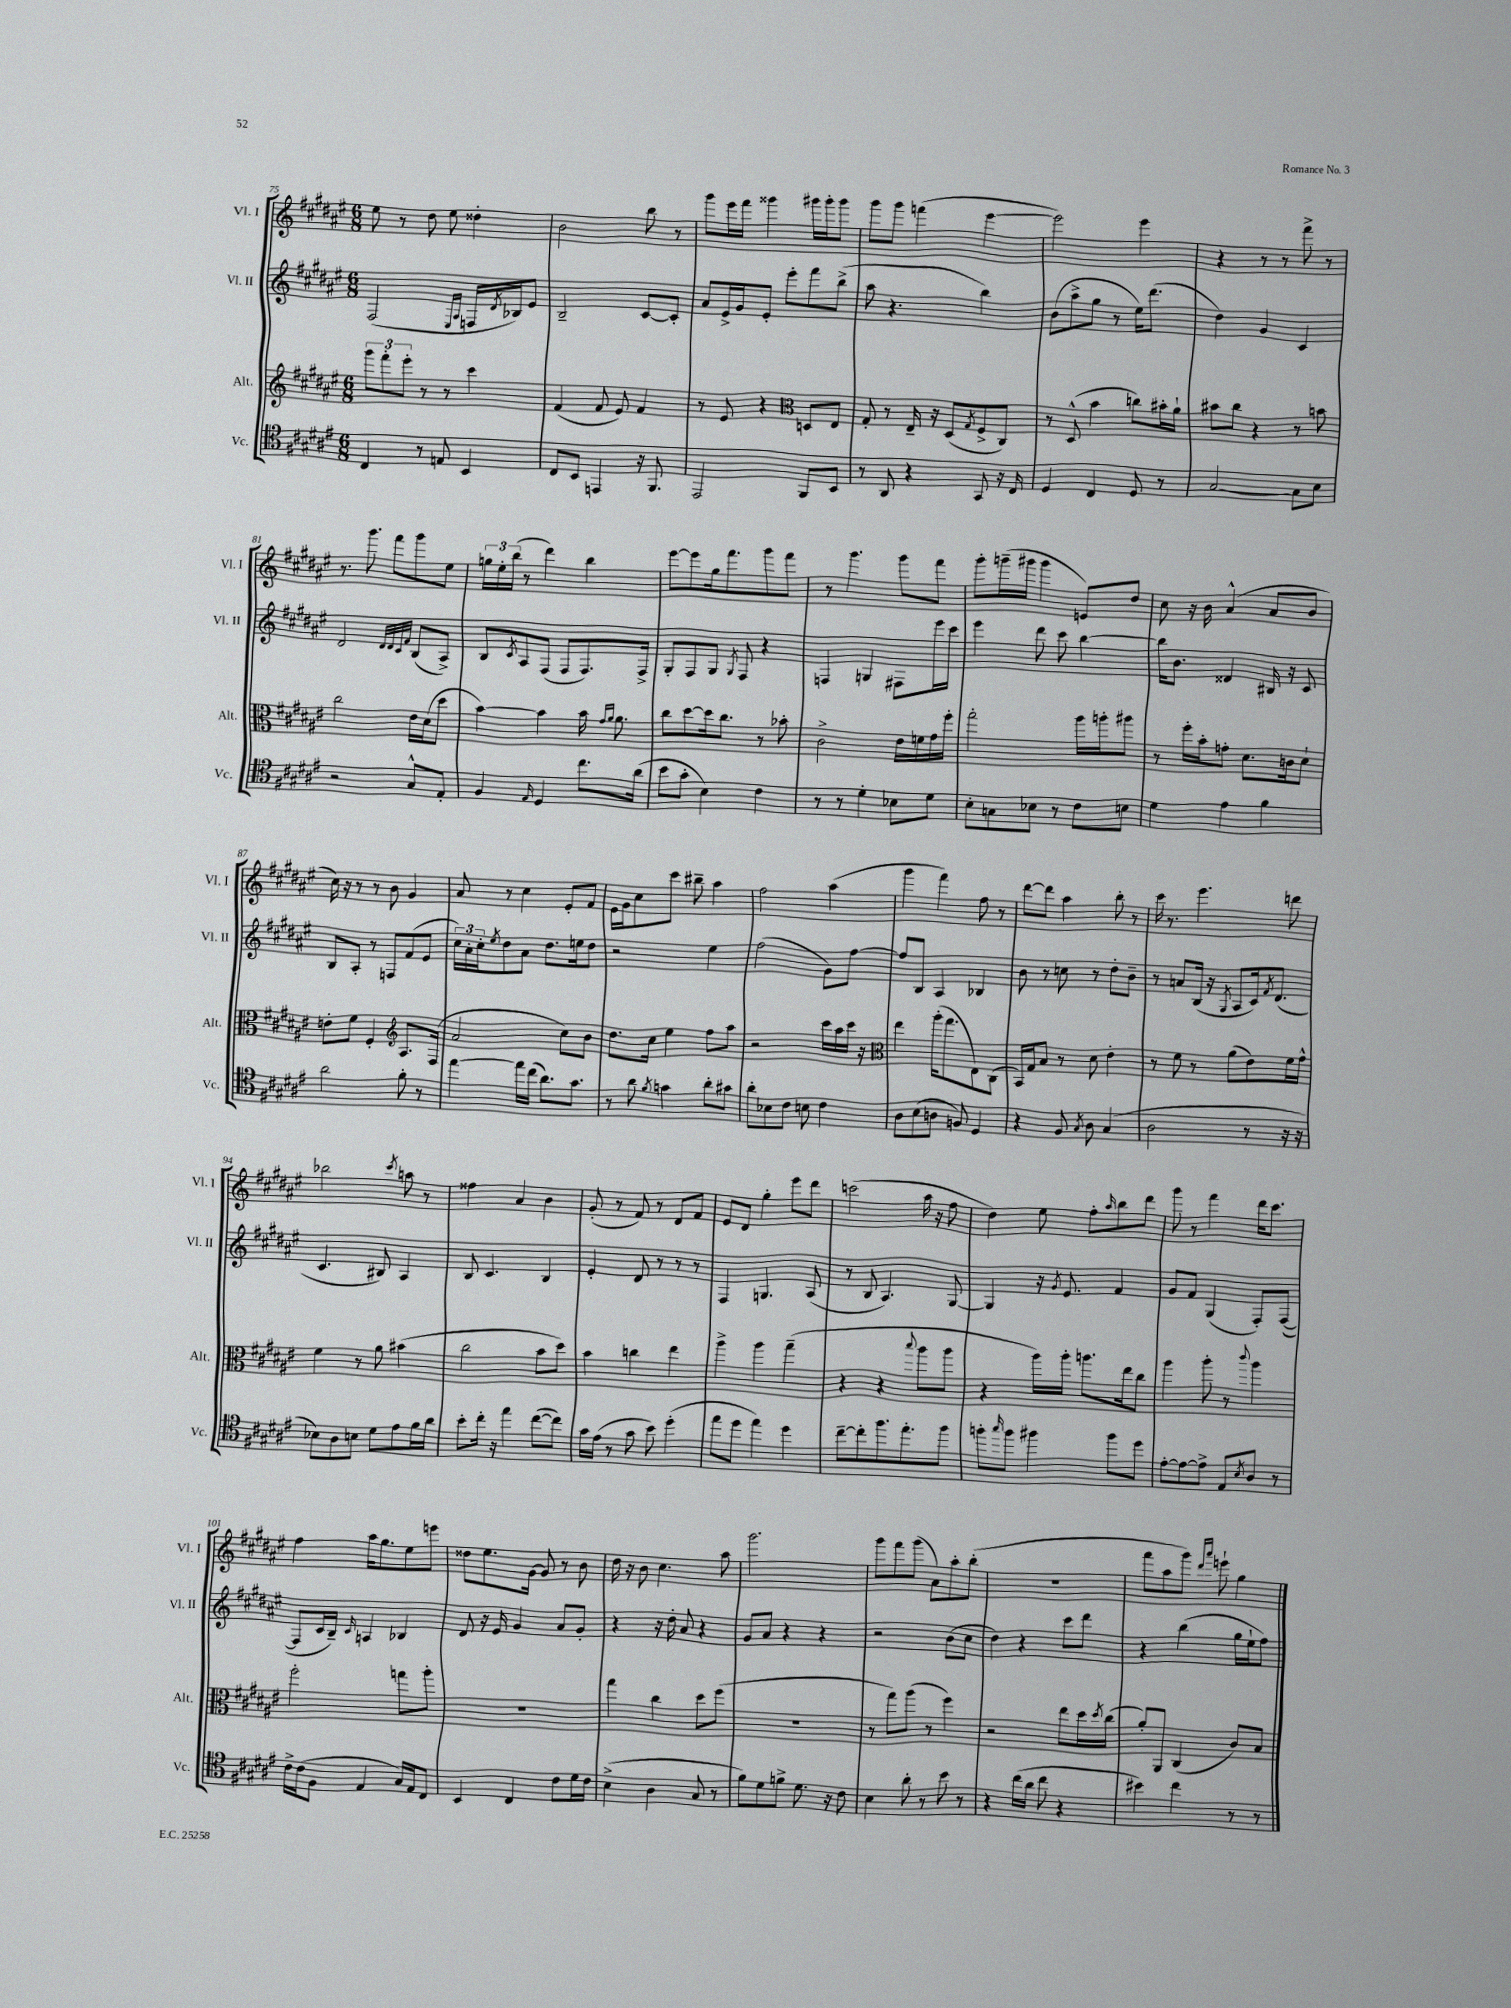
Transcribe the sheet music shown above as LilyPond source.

<<
\new StaffGroup <<
\new Staff = "s0" \with { instrumentName = "Vl. I" shortInstrumentName = "Vl. I" } {
    \clef treble \key fis \major \numericTimeSignature \time 6/8
    eis''8 r8 dis''8 eis''8 disis''4-. |
    b'2 b''8 r8 |
    gis'''8 eis'''16 fis'''16 gisis'''4 gis'''16 gis'''16-. gis'''8 |
    gis'''8 gis'''8 f'''4( eis'''4~ |
    eis'''2) eis'''4 |
    r4 r8 r8 fis'''8-> r8 |
    r8. gis'''8. fis'''8 gis'''8 eis''8 |
    \tuplet 3/2 { g''16 eis''16-. b''16( } r8 dis'''4) b''4 |
    eis'''8~ eis'''8 gis''16 fis'''8. gis'''8 fis'''8 |
    r8 gis'''4. gis'''8 fis'''8 |
    gis'''8-. g'''16--( gis'''16 gis'''4 e'8) dis''8 |
    cis''8 r16 b'16 ais'4-^( ais'8 b'8 |
    cis''16) r16 r8 r8 b'8 gis'4 |
    ais'8 r8 cis''4 eis'8-. fis'8 |
    eis'16 gis'16 cis''8 cis'''8 bis''8-- ais''4 |
    fis''2 ais''4( |
    gis'''4 fis'''4) fis''8 r8 |
    dis'''8~ dis'''8 ais''4 b''8-. r8 |
    cis'''16 r8. eis'''4. d'''8 |
    bes''2 \acciaccatura { cis'''8 } a''8 r8 |
    fisis''4 ais'4 b'4 |
    gis'8-.( r8 fis'8) r8 dis'8 fis'8 |
    eis'8 dis'8 gis''4-. eis'''8 dis'''8 |
    c'''2( ais''16 r16 fis''8 |
    dis''4) eis''8 fis''8-. \grace { ais''16 } b''8 dis'''8 |
    gis'''8 r8 fis'''4 dis'''16 cis'''8. |
    fis''4 ais''16 gis''8. eis''8 e'''8 |
    disis''8 eis''8. gis'16~ gis'8 r8 b'8 |
    dis''16 r16 b'8 cis''4. ais''8 |
    gis'''2. |
    gis'''8 fis'''8 gis'''8( ais'8) ais''8-. b''8-.( |
    R2. |
    fis'''8 ais''8 gis'''8) \grace { dis'''16 ais'''16 } e'''8-! gis''4 \bar "|." |
}
\new Staff = "s1" \with { instrumentName = "Vl. II" shortInstrumentName = "Vl. II" } {
    \clef treble \key fis \major \numericTimeSignature \time 6/8
    fis2( \grace { eis16 ais16 } f16 \acciaccatura { dis'8 } bes16) eis'8 |
    b2-- cis'8~ cis'8-. |
    ais'8 eis'16-> gis'16 eis'8-. eis'''8-. fis'''8 b''8->( |
    ais''8 r4. b''4) |
    b'8( ais''8-> gis''8 r8 eis''16) dis'''8.( |
    dis''4) gis'4 cis'4 |
    dis'2 \grace { dis'32 dis'32 cis'32 fis'32 } b8( ais8->) |
    b8 \acciaccatura { cis'8 } ais8 fis8( fis8 fis8.) fis16-> |
    gis8-. fis8 gis8 \acciaccatura { gis8 } fis8 r4 |
    f4 g4 fis8 eis'''16 cis'''16 |
    eis'''4 dis'''8 cis'''8 b''4~ |
    b''16 b'8. disis'4 bis16 r16 cis'8 |
    b8 ais8-. r8 f8 fis'8( eis'8 |
    \tuplet 3/2 { cis''16) ais'16-. cis''16-. } \acciaccatura { eis''8 } dis''8 ais'8 dis''8. e''16 dis''8 |
    r2 eis''4 |
    fis''2( gis'8) fis''8~ |
    fis''8 b8 ais4 bes4 |
    b'8 r8 c''8 r8 dis''8-. b'8-- |
    r8 a'8 b16( r16 \acciaccatura { gis8 } ais8 cis'16) \acciaccatura { fis'8 } dis'8.( |
    cis'4. bis8) ais4 |
    b8 cis'4. b4 |
    eis'4-. dis'8 r8 r8 r8 |
    fis4 g4. ais8( |
    r8 b8 ais4.) gis8~ |
    gis4 r16 \acciaccatura { gis'8 } eis'8. fis'4 |
    gis'8 fis'8 gis4( fis8-.) fis8~( |
    fis8 cis'16 b16--) \grace { cis'16 } a4 bes4 |
    dis'8 r16 eis'16 gis'4 ais'8 gis'8-. |
    r4 r16 dis''16-. ais'8 r4 |
    gis'8 ais'8 r4 r4 |
    r2 b'8( cis''8 |
    dis''4) r4 cis'''8 dis'''8 |
    r4 b''4( gis''16 eis''16-! fis''8) \bar "|." |
}
\new Staff = "s2" \with { instrumentName = "Alt." shortInstrumentName = "Alt." } {
    \clef treble \key fis \major \numericTimeSignature \time 6/8
    \tuplet 3/2 { gis'''8 fis'''8-. eis'''8-. } r8 r8 cis'''4 |
    fis'4( fis'8 eis'8) fis'4 |
    r8 eis'8 r4 \clef alto d8 eis8 |
    gis8-. r8 eis16-- r16 dis8( \acciaccatura { gis8 } fis8-> cis8) |
    r8 dis8-^( b'4 c''8) bis'16-. ais'16-! |
    bis'8 cis''8 r4 r8 b'8 |
    cis''2 eis'16 dis'16( dis''8 |
    b'4~) b'4 b'16 \grace { gis'16 ais'16 } ais'8. |
    cis''8 dis''8~ dis''16 cis''8. r8 bes'8-. |
    cis'2-> eis'16 f'16 gis'16 fis''16-. |
    gis''2-. ais''16 a''16-. ais''8 |
    r8 fis''16-. b'16-. g'8-. dis'8. c'16 dis'8-! |
    e'8-. fis'8 fis4-. \clef treble ais8. fis16( |
    ais'2 cis''8) b'8 |
    dis''8. cis''16 eis''4 fis''8 ais''8 |
    r2 cis'''16 ais''16 cis'''16 r16 |
    \clef alto eis''4 ais''16-.( gis''8. eis8) cis8( |
    b,16) gis16 b8 r8 dis'8 eis'4-. |
    r8 fis'8 r8 ais'8( eis'8) fis'16 gis'16-^ |
    fis'4 r8 ais'8 bis'4( |
    cis''2 b'8 dis''8) |
    b'4 c''4 eis''4 |
    ais''4-> ais''4 gis''4--( |
    r4 r4 \appoggiatura { b''8 } ais''8 ais''8 |
    r4 ais''16) ais''16-. a''8. eis''16 cis''8 |
    ais''4 ais''8-. r8 \appoggiatura { cis'''8 } ais''4 |
    fis''2-. g''8 ais''8-. |
    R2. |
    gis''4 cis''4 dis''8 fis''8( |
    R2. |
    r8 gis''8) ais''8( r8 fis''4) |
    r2 eis''8 dis''16 \acciaccatura { dis''8 } cis''16( |
    ais'8-.) ais,8 cis4( cis'8) b8 \bar "|." |
}
\new Staff = "s3" \with { instrumentName = "Vc." shortInstrumentName = "Vc." } {
    \clef tenor \key fis \major \numericTimeSignature \time 6/8
    cis4 r8 e8 b,4 |
    cis8 b,8 e,4 r16 fis,8. |
    eis,2 fis,8 b,8 |
    r8 ais,8 r4 gis,8 r16 cis16 |
    dis4 cis4 dis8 r8 |
    gis2~ gis8 b8 |
    r2 gis8-^ eis8-. |
    fis4 \grace { eis16 } dis4 cis''8. ais'16( |
    b'8 gis'8-. b4) cis'4 |
    r8 r8 dis'4-. bes8 dis'8 |
    b8-. g8 bes8 r8 cis'8 b8 |
    dis'4 eis'4 fis'4 |
    ais'2 fis'8-. r8 |
    eis''4~ eis''16 cis''16( ais'8.) gis'8. |
    r8 ais'8 \acciaccatura { fis'8 } g'4 ais'8-. gis'8 |
    ais'8-. bes8 cis'8 b8 cis'4 |
    ais8 b8( a8 f8) dis4 |
    r4 fis8 \acciaccatura { gis8 } ais8 gis4( |
    ais2 r8 r16 r16 |
    bes8) ais8 b8 dis'8 eis'8 fis'16 ais'16 |
    b'8-. cis''16-. r16 eis''4 cis''8~( cis''8) |
    gis'16 eis'16( r8 gis'8 b'8) dis''4-.( |
    eis''8 dis''8 eis''4) dis''4 |
    cis''8~-- cis''8-. fis''8. eis''8.-. fis''8 |
    f''8-. \grace { gis''16 } f''8 fis''4 fis''8 dis''8 |
    eis'8~-. eis'8~ eis'8-> eis8 \acciaccatura { b8 } ais8 r8 |
    cis'16-> cis'16( fis8 eis4 gis16) eis16 cis8 |
    b,4 cis4 cis'8 dis'16 cis'16 |
    b4->( ais4 gis8 r8 |
    fis'8) dis'8 f'8-> dis'8. r16 cis'8 |
    b4 ais'8-. r8 b'8 r8 |
    r4 cis''16( ais'16 cis''8 r4 |
    bis'4) cis''4 r8 r8 \bar "|." |
}
>>
>>
\layout { \context { \Score currentBarNumber = #75 } }
